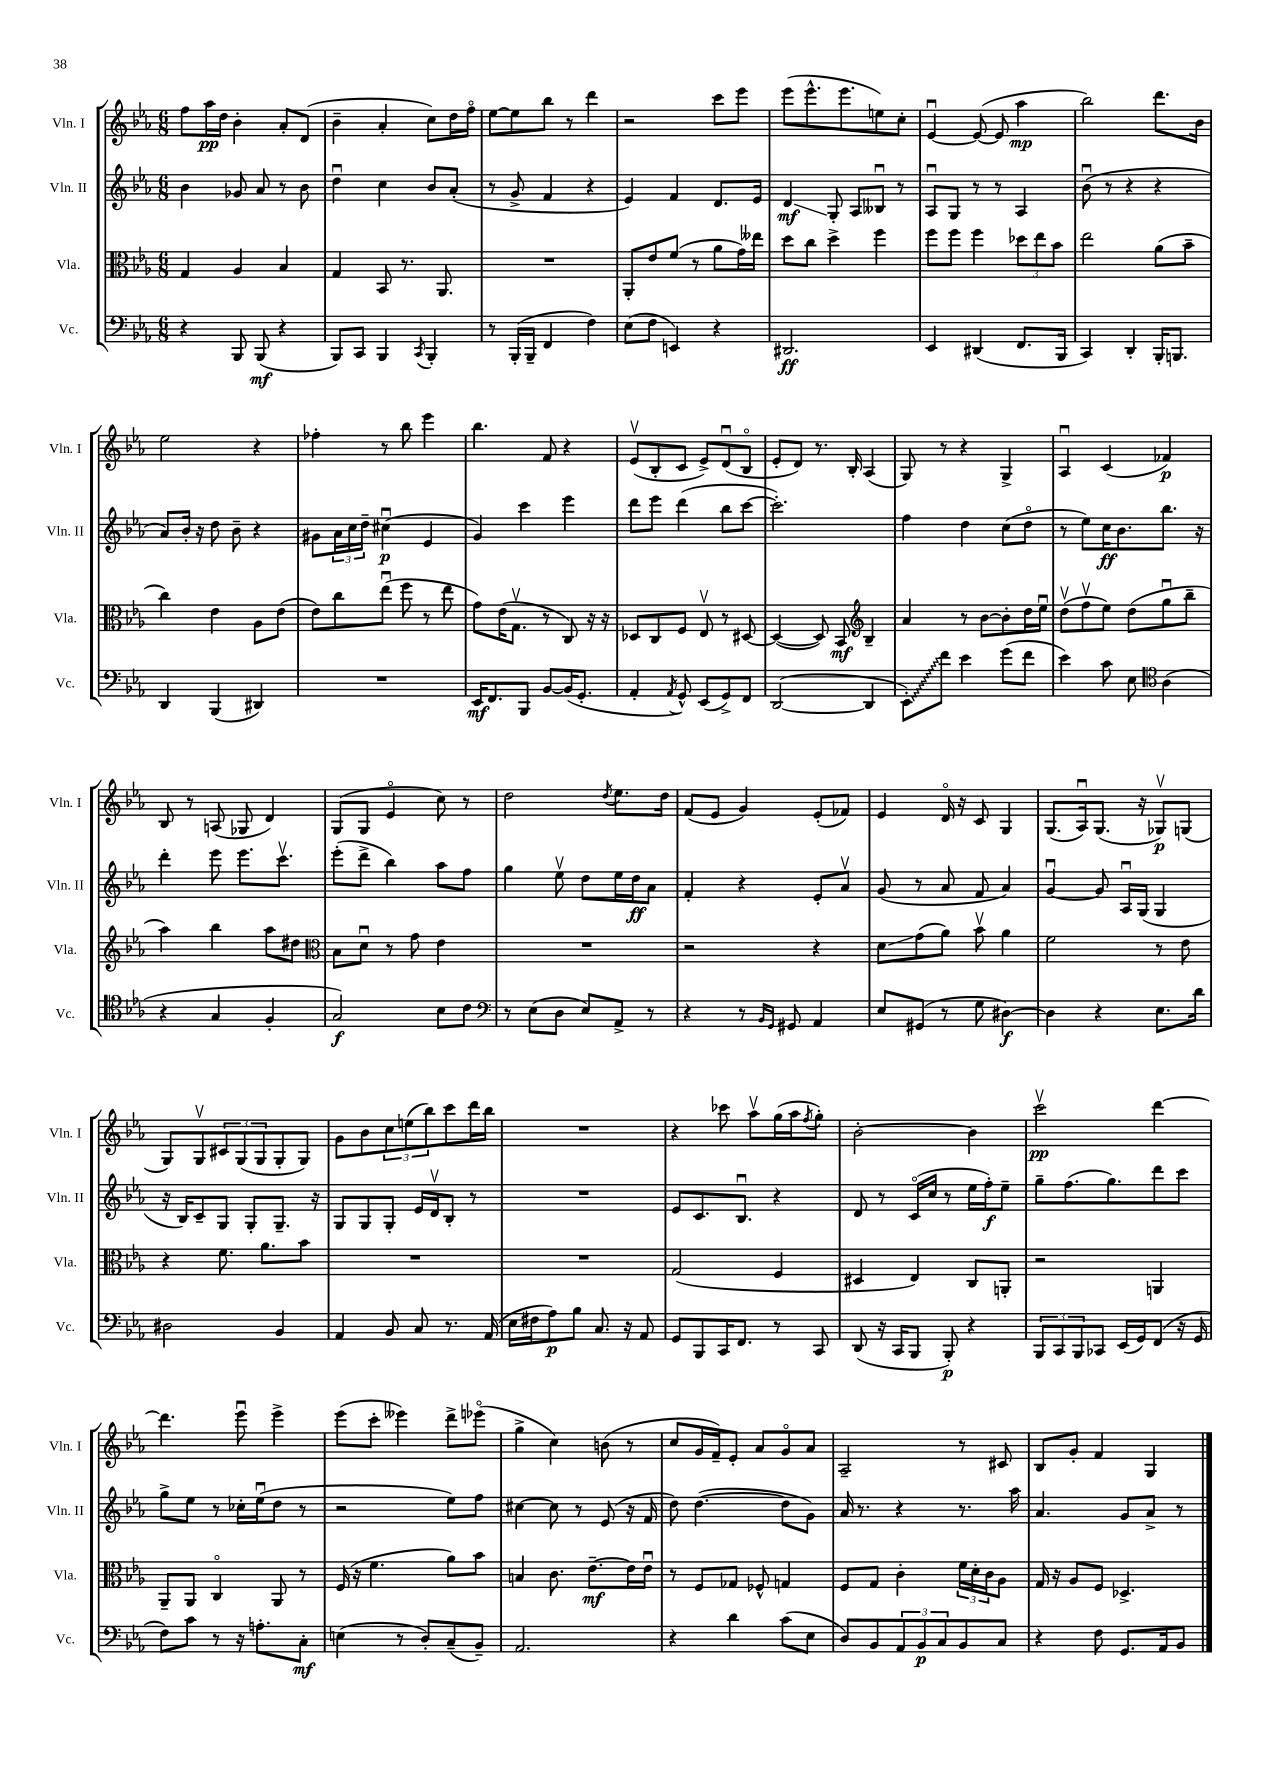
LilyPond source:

<<
\new StaffGroup <<
\new Staff = "s0" \with { instrumentName = "Vln. I" shortInstrumentName = "Vln. I" } {
    \clef treble \key ees \major \numericTimeSignature \time 6/8
    f''8 aes''16\pp d''16 bes'4-. aes'8-. d'8( |
    bes'4-- aes'4-. c''8) d''16 f''16\flageolet |
    ees''8~ ees''8 bes''8 r8 d'''4 |
    r2 c'''8 ees'''8 |
    ees'''8( ees'''8.-^ ees'''8. e''8) c''8-. |
    ees'4~\downbow ees'8~( ees'8 aes''4\mp |
    bes''2) d'''8. bes'16 |
    ees''2 r4 |
    fes''4-. r8 bes''8 ees'''4 |
    bes''4. f'8 r4 |
    ees'8\upbow( bes8-. c'8 ees'8->) d'8\downbow( bes8\flageolet |
    ees'8-. d'8) r8. bes16-. aes4( |
    g8) r8 r4 g4-> |
    aes4\downbow c'4( fes'4\p) |
    bes8 r8 a8( ges8 d'4) |
    g8( g8 ees'4\flageolet c''8) r8 |
    d''2 \acciaccatura { d''8 } ees''8. d''16 |
    f'8( ees'8 g'4) ees'8-.( fes'8) |
    ees'4 d'16\flageolet r16 c'8 g4 |
    g8.( aes16\downbow) g8.( r16 ges8\upbow\p) g8( |
    g8) g8\upbow \tuplet 3/2 { cis'8 g8( g8 } g8-. g8) |
    g'8 bes'8 \tuplet 3/2 { c''8 e''8( bes''8) } c'''8 d'''16 bes''16 |
    R2. |
    r4 ces'''8 aes''8\upbow g''16( aes''16 \acciaccatura { f''8 } g''8-.) |
    bes'2~-. bes'4 |
    c'''2\upbow\pp d'''4~ |
    d'''4. ees'''8\downbow ees'''4-> |
    ees'''8( c'''8-. eeses'''4) d'''8-> ees'''8\flageolet( |
    g''4-> c''4) b'8( r8 |
    c''8 g'16 f'16--) ees'8-. aes'8 g'8\flageolet aes'8 |
    aes2-- r8 cis'8 |
    bes8 g'8-. f'4 g4 \bar "|." |
}
\new Staff = "s1" \with { instrumentName = "Vln. II" shortInstrumentName = "Vln. II" } {
    \clef treble \key ees \major \numericTimeSignature \time 6/8
    bes'4 ges'8 aes'8 r8 bes'8 |
    d''4\downbow c''4 bes'8 aes'8-.( |
    r8 g'8-> f'4 r4 |
    ees'4) f'4 d'8. ees'16 |
    d'4\glissando\mf g8-. aes8 beses8\downbow r8 |
    aes8\downbow g8 r8 r8 aes4 |
    bes'8\downbow( r8 r4 r4 |
    aes'8) bes'16-. r16 d''8 bes'8-- r4 |
    gis'8 \tuplet 3/2 { aes'16 c''16 d''16-- } cis''4\downbow\p( ees'4 |
    g'4) c'''4 ees'''4 |
    d'''8 ees'''8 d'''4( bes''8 c'''8~ |
    c'''2.-.) |
    f''4 d''4 c''8( d''8\flageolet |
    r8 ees''8) c''16\ff bes'8. bes''8. r16 |
    d'''4-. ees'''8 ees'''8. c'''8.\upbow |
    ees'''8-.( d'''8-> bes''4) aes''8 f''8 |
    g''4 ees''8\upbow d''8 ees''16 d''16\ff aes'8 |
    f'4-. r4 ees'8-. aes'8\upbow |
    g'8( r8 aes'8 f'8 aes'4) |
    g'4~\downbow g'8 aes16\downbow g16( g4 |
    r16 bes16) c'8-- g8 g8-. g8.-- r16 |
    g8 g8 g8-. ees'16 d'16\upbow bes8-. r8 |
    R2. |
    ees'8 c'8. bes8.\downbow r4 |
    d'8 r8 c'16\flageolet( c''16 r8 ees''16 f''16-.\f) ees''8-- |
    g''8-- f''8.( g''8.) d'''8 c'''8 |
    g''8-> ees''8 r8 ces''16-. ees''16\downbow( d''8 r8 |
    r2 ees''8) f''8 |
    cis''4~ cis''8 r8 ees'8( r16 f'16 |
    d''8) d''4.~( d''8 g'8) |
    aes'16 r8. r4 r8. aes''16 |
    aes'4. g'8 aes'8-> r8 \bar "|." |
}
\new Staff = "s2" \with { instrumentName = "Vla." shortInstrumentName = "Vla." } {
    \clef alto \key ees \major \numericTimeSignature \time 6/8
    g4 aes4 bes4 |
    g4 bes,8 r8. aes,8. |
    R2. |
    aes,8-. ees'8 f'8( r8 aes'8 g'16) eeses''16 |
    d''8 c''8 d''4-> f''4 |
    f''8 f''8 f''4 \tuplet 3/2 { des''8 ees''8 bes'8 } |
    ees''2 aes'8( bes'8-- |
    c''4) ees'4 aes8 ees'8( |
    ees'8) c''8 ees''8\downbow( f''8 r8 ees''8 |
    g'8) ees'16( g8.\upbow r8 c8) r16 r16 |
    des8 c8 f8 ees8\upbow r8 dis8~ |
    dis4~( dis8) bes,8\mf \clef treble bes4-- |
    aes'4 r8 bes'8~ bes'8-. d''16 ees''16\downbow |
    d''8\upbow( f''8\upbow ees''8) d''8( g''8\downbow bes''8-- |
    aes''4) bes''4 aes''8 dis''8 |
    \clef alto bes8 d'8\downbow r8 g'8 ees'4 |
    R2. |
    r2 r4 |
    d'8\glissando g'8( aes'8) bes'8\upbow aes'4 |
    f'2 r8 ees'8 |
    r4 f'8. aes'8. bes'8 |
    R2. |
    R2. |
    g2( f4 |
    dis4 ees4) c8 a,8-. |
    r2 a,4 |
    aes,8-- aes,8 c4\flageolet aes,8 r8 |
    f16( r16 f'4. aes'8) bes'8 |
    b4 c'8. ees'8.~--\mf ees'16 ees'16\downbow |
    r8 f8 ges8 fes8-^ g4 |
    f8 g8 c'4-. \tuplet 3/2 { f'16 d'16-. c'16 } aes8 |
    g16 r16 aes8 f8 des4.-> \bar "|." |
}
\new Staff = "s3" \with { instrumentName = "Vc." shortInstrumentName = "Vc." } {
    \clef bass \key ees \major \numericTimeSignature \time 6/8
    r4 bes,,8 bes,,8\mf( r4 |
    bes,,8) c,8 bes,,4 \acciaccatura { c,8 } bes,,4-. |
    r8 bes,,16-.( bes,,16-- f,4 f4) |
    ees8( f8 e,4) r4 |
    dis,2.\ff |
    ees,4 dis,4( f,8. bes,,16 |
    c,4) d,4-. bes,,16-. b,,8. |
    d,4 bes,,4( dis,4) |
    R2. |
    ees,16\mf f,8. bes,,8 bes,8~ bes,16( g,8.-. |
    aes,4-. \acciaccatura { aes,8 } g,8-^) ees,8( g,8->) f,8 |
    d,2~( d,4 |
    \once \override Glissando.style = #'zigzag ees,8-.\glissando) f'8 ees'4 g'8( f'8 |
    ees'4) c'8 ees8 \clef tenor aes4( |
    r4 g4 f4-. |
    g2\f) bes8 c'8 |
    \clef bass r8 ees8( d8 ees8) aes,8-> r8 |
    r4 r8 \grace { bes,16 g,16 } gis,8 aes,4 |
    ees8 gis,8( r8 g8 dis4~\f) |
    dis4 r4 ees8. d'16 |
    dis2 bes,4 |
    aes,4 bes,8 c8 r8. aes,16( |
    ees16 fis16 aes8\p) bes8 c8. r16 aes,8 |
    g,8 bes,,8 c,16 f,8. r8 c,8 |
    d,8( r16 c,16 bes,,8 bes,,8-.\p) r4 |
    \tuplet 3/2 { bes,,8 c,8 bes,,8 } ces,8 ees,16( g,16) f,8( r16 g,16 |
    f8) c'8 r8 r16 a8.-. c8-.\mf |
    e4( r8 d8-.) c8--( bes,8--) |
    aes,2. |
    r4 d'4 c'8( ees8 |
    d8) bes,8 \tuplet 3/2 { aes,8 bes,8\p c8 } bes,8 c8 |
    r4 f8 g,8. aes,16 bes,8 \bar "|." |
}
>>
>>
\layout { \context { \Score \remove "Bar_number_engraver" } }
